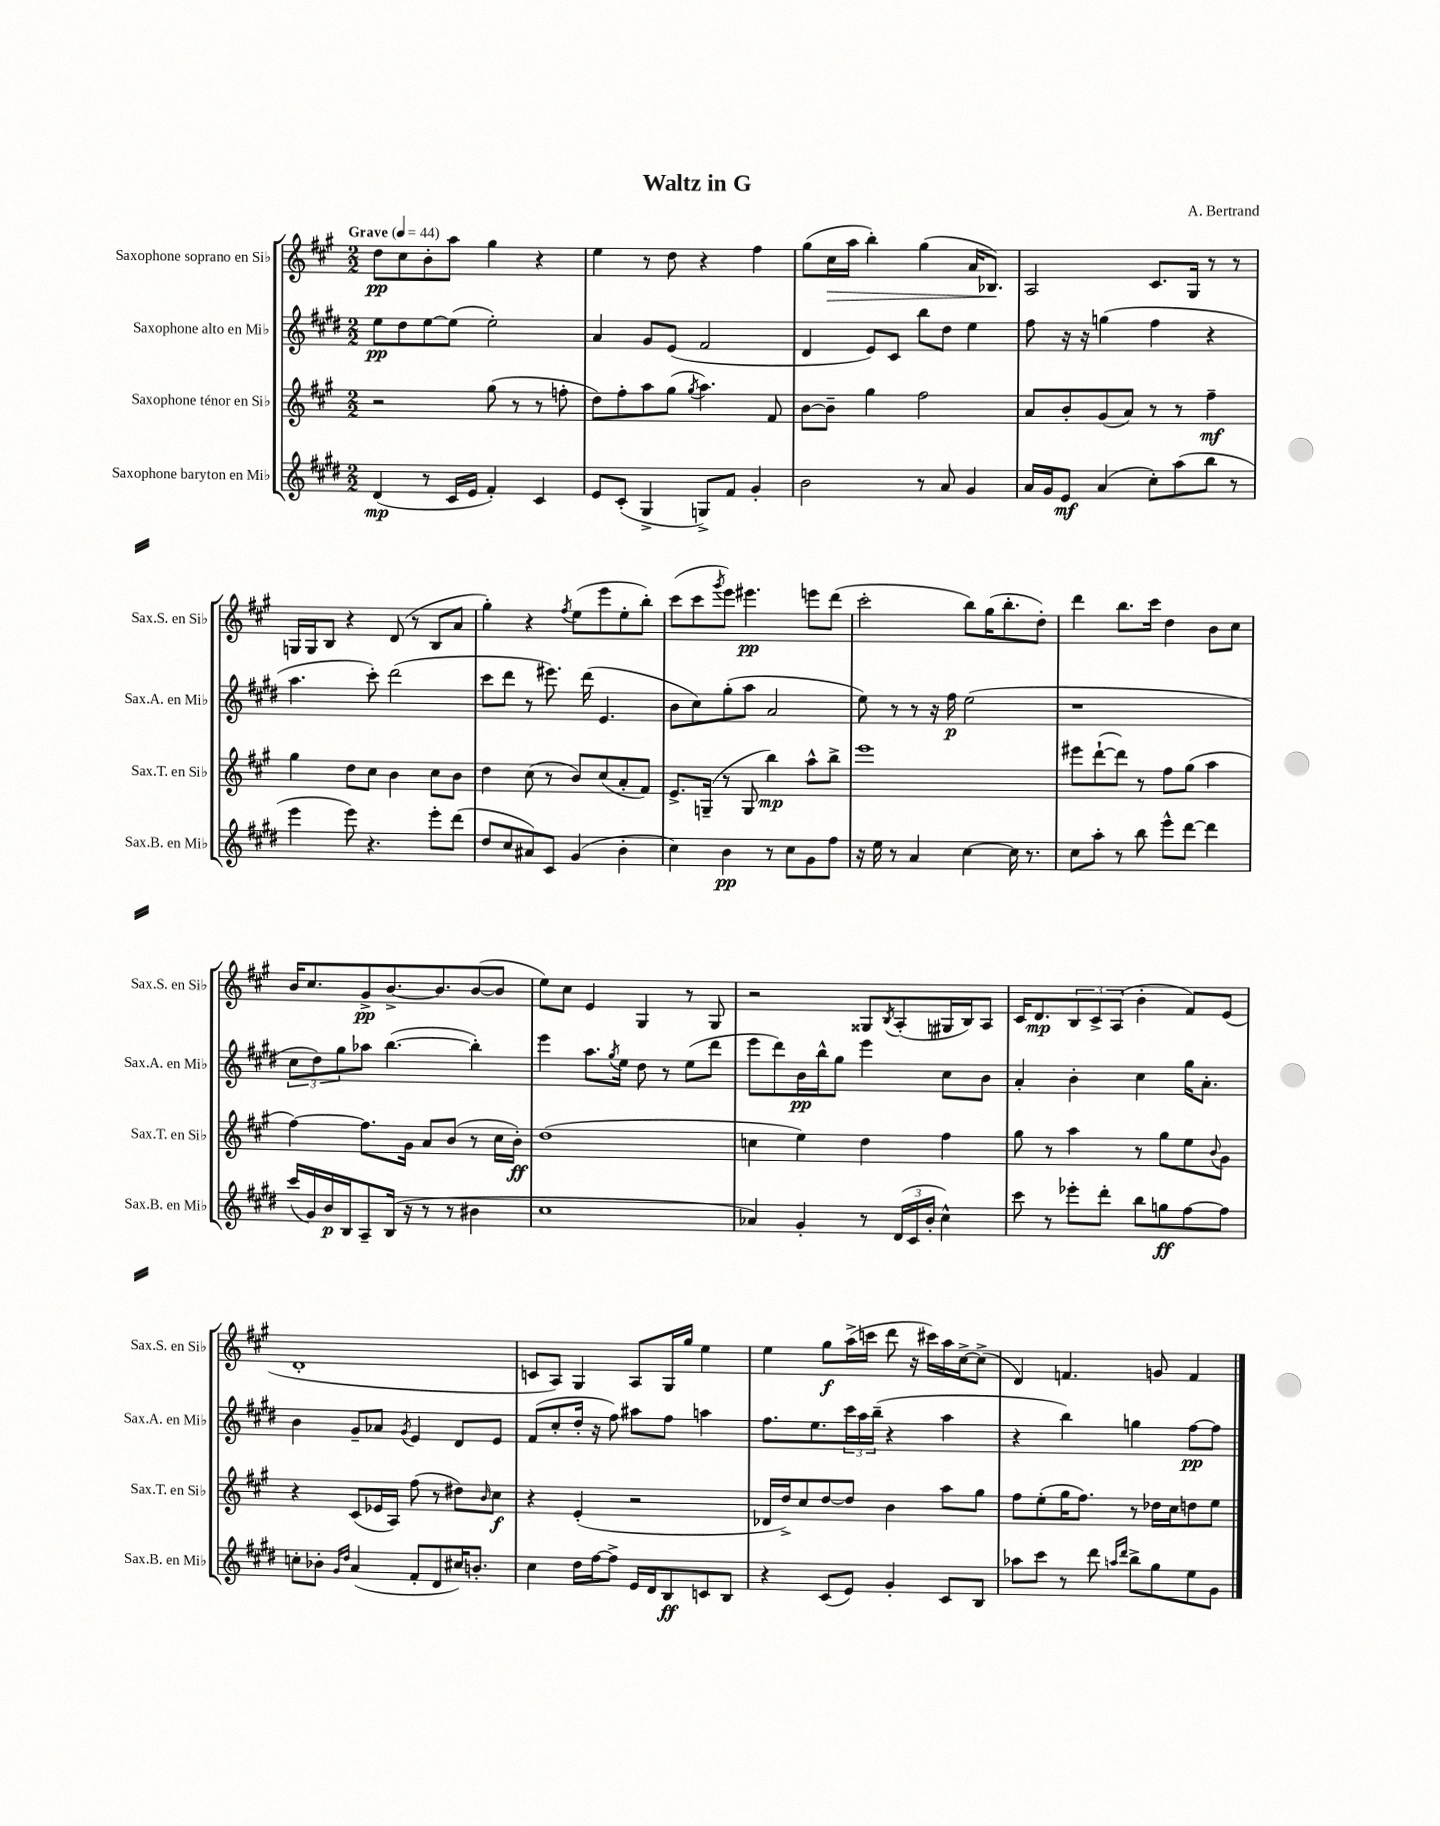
\header { title = "Waltz in G" composer = "A. Bertrand" }
<<
\new StaffGroup <<
\new Staff = "s0" \with { instrumentName = "Saxophone soprano en Sib" shortInstrumentName = "Sax.S. en Sib" } {
    \clef treble \key a \major \numericTimeSignature \time 2/2 \tempo "Grave" 4 = 44
    d''8\pp cis''8 b'8-. a''8 gis''4 r4 |
    e''4 r8 d''8 r4 fis''4 |
    gis''8( cis''16\> a''16 b''4-.) gis''4( a'16 bes8.\!) |
    a2 cis'8. gis16 r8 r8 |
    g16 g16 b8 r4 d'8( r8 b8 a'8 |
    gis''4-.) r4 \acciaccatura { fis''8 } e''8( e'''8 e''8-. b''8-.) |
    cis'''8( cis'''8 \acciaccatura { gis'''8 } e'''8) eis'''4.\pp e'''8 d'''8( |
    cis'''2-. b''8) gis''16( b''8.-. d''8-.) |
    d'''4 b''8. cis'''16 d''4 b'8 cis''8 |
    b'16 cis''8. gis'8->\pp b'8.~-> b'8. b'8~( b'8 |
    e''8) cis''8 e'4 gis4 r8 gis8 |
    r2 gisis8 \acciaccatura { b8 } a8-.( gis16 b16) a8 |
    cis'16 d'8.\mp \tuplet 3/2 { b8 cis'8-> a8( } b'4-. fis'8) e'8( |
    d'1-. |
    c'8 a8) gis4 a8 gis16 gis''16 e''4 |
    e''4 gis''8\f a''16->( c'''16 d'''8 r16 cis'''16) a''16 cis''16~-> cis''8->( |
    d'4) f'4. g'8 f'4 \bar "|." |
}
\new Staff = "s1" \with { instrumentName = "Saxophone alto en Mib" shortInstrumentName = "Sax.A. en Mib" } {
    \clef treble \key e \major \numericTimeSignature \time 2/2
    e''8\pp dis''8 e''8~ e''8( e''2-.) |
    a'4 gis'8 e'8( fis'2 |
    dis'4 e'8) cis'8 b''8 dis''8 e''4 |
    fis''8 r16 r16 g''4( fis''4 r4 |
    a''4. cis'''8-.) dis'''2( |
    cis'''8 dis'''8 r8 eis'''8.) dis'''16( e'4. |
    b'8 cis''8) gis''8-.( a''8 a'2 |
    e''8) r8 r8 r16 fis''16\p e''2( |
    r1 |
    \tuplet 3/2 { cis''8 dis''8) gis''8 } aes''8 b''4.~( b''4-.) |
    e'''4 a''8. \acciaccatura { gis''8 } e''16 dis''8 r8 e''8( dis'''8 |
    e'''8 dis'''8) b'16\pp b''16-^ gis''8 e'''4 cis''8 b'8 |
    a'4-. b'4-. cis''4 gis''16 a'8.-. |
    b'4 gis'8-- aes'8 \acciaccatura { gis'8 } e'4 dis'8 e'8 |
    fis'8( cis''8-. dis''16-. r16 fis''8) ais''8 fis''8 a''4 |
    fis''8. e''8. \tuplet 3/2 { cis'''16 a''16 b''16--( } r4 a''4 |
    r4 b''4) g''4 fis''8~\pp fis''8 \bar "|." |
}
\new Staff = "s2" \with { instrumentName = "Saxophone ténor en Sib" shortInstrumentName = "Sax.T. en Sib" } {
    \clef treble \key a \major \numericTimeSignature \time 2/2
    r2 gis''8( r8 r8 f''8-. |
    d''8) fis''8-. a''8 gis''8( \acciaccatura { gis''8 } a''4.) fis'8 |
    b'8~ b'8-- gis''4 fis''2 |
    a'8 b'8-. gis'8( a'8) r8 r8 fis''4--\mf |
    gis''4 d''8 cis''8 b'4 cis''8 b'8 |
    d''4 cis''8( r8 b'8) cis''8( a'8-. fis'8) |
    e'8.-> g16--( r8 g8 b''4\mp) a''8-^ b''8-> |
    e'''1 |
    eis'''8 d'''8~-!( d'''8) r8 fis''8 gis''8( a''4 |
    fis''4~) fis''8. gis'16 a'8 b'8( r8 cis''16 b'16-.\ff) |
    d''1( |
    c''4 e''4) d''4 fis''4 |
    gis''8 r8 a''4 r8 gis''8 e''8 \appoggiatura { b'8 } gis'8 |
    r4 cis'8( ees'16 a16) fis''8( r8 dis''8) \grace { b'16 } cis''8\f |
    r4 e'4-.( r2 |
    des'16 d''16->) cis''8 d''8~ d''8 b'4 a''8 gis''8 |
    fis''8 e''8-.( gis''16 fis''8.) r8 des''16 cis''16 d''8 e''8 \bar "|." |
}
\new Staff = "s3" \with { instrumentName = "Saxophone baryton en Mib" shortInstrumentName = "Sax.B. en Mib" } {
    \clef treble \key e \major \numericTimeSignature \time 2/2
    dis'4\mp( r8 cis'16 e'16 fis'4-.) cis'4 |
    e'8 cis'8-.( gis4-> g8->) fis'8 gis'4-. |
    b'2 r8 a'8 gis'4 |
    a'16 gis'16 e'8\mf a'4( cis''8-.) a''8( b''8 r8 |
    e'''4 e'''8) r4. e'''8-. dis'''8( |
    dis''8 cis''8 ais'8) cis'8 gis'4( b'4-. |
    cis''4) b'4\pp r8 cis''8 gis'8 fis''8 |
    r16 e''16 r8 a'4 cis''4~ cis''16 r8. |
    cis''8 a''8-. r8 b''8 e'''8-^ dis'''8~ dis'''4 |
    cis'''16( gis'16) b'16\p b16 a8-- b16( r16 r8 r8 bis'4 |
    cis''1 |
    aes'4) gis'4-. r8 \tuplet 3/2 { dis'16( cis'16 b'16-. } cis''4-^) |
    cis'''8 r8 ees'''8-. dis'''8-. b''8 g''8\ff fis''8~ fis''8 |
    c''8-. bes'8-. \grace { gis'16 dis''16 } a'4( fis'8-. dis'8 cis''16) b'8.-. |
    cis''4 dis''16 fis''16~ fis''8-> e'16 dis'16 b8\ff c'8 b8 |
    r4 cis'8( e'8) gis'4-. cis'8 b8 |
    aes''8 cis'''8 r8 dis'''8 \grace { a''16 dis'''16 } b''8-> gis''8 e''8 gis'8 \bar "|." |
}
>>
>>
\layout { \context { \Score \remove "Bar_number_engraver" } }
